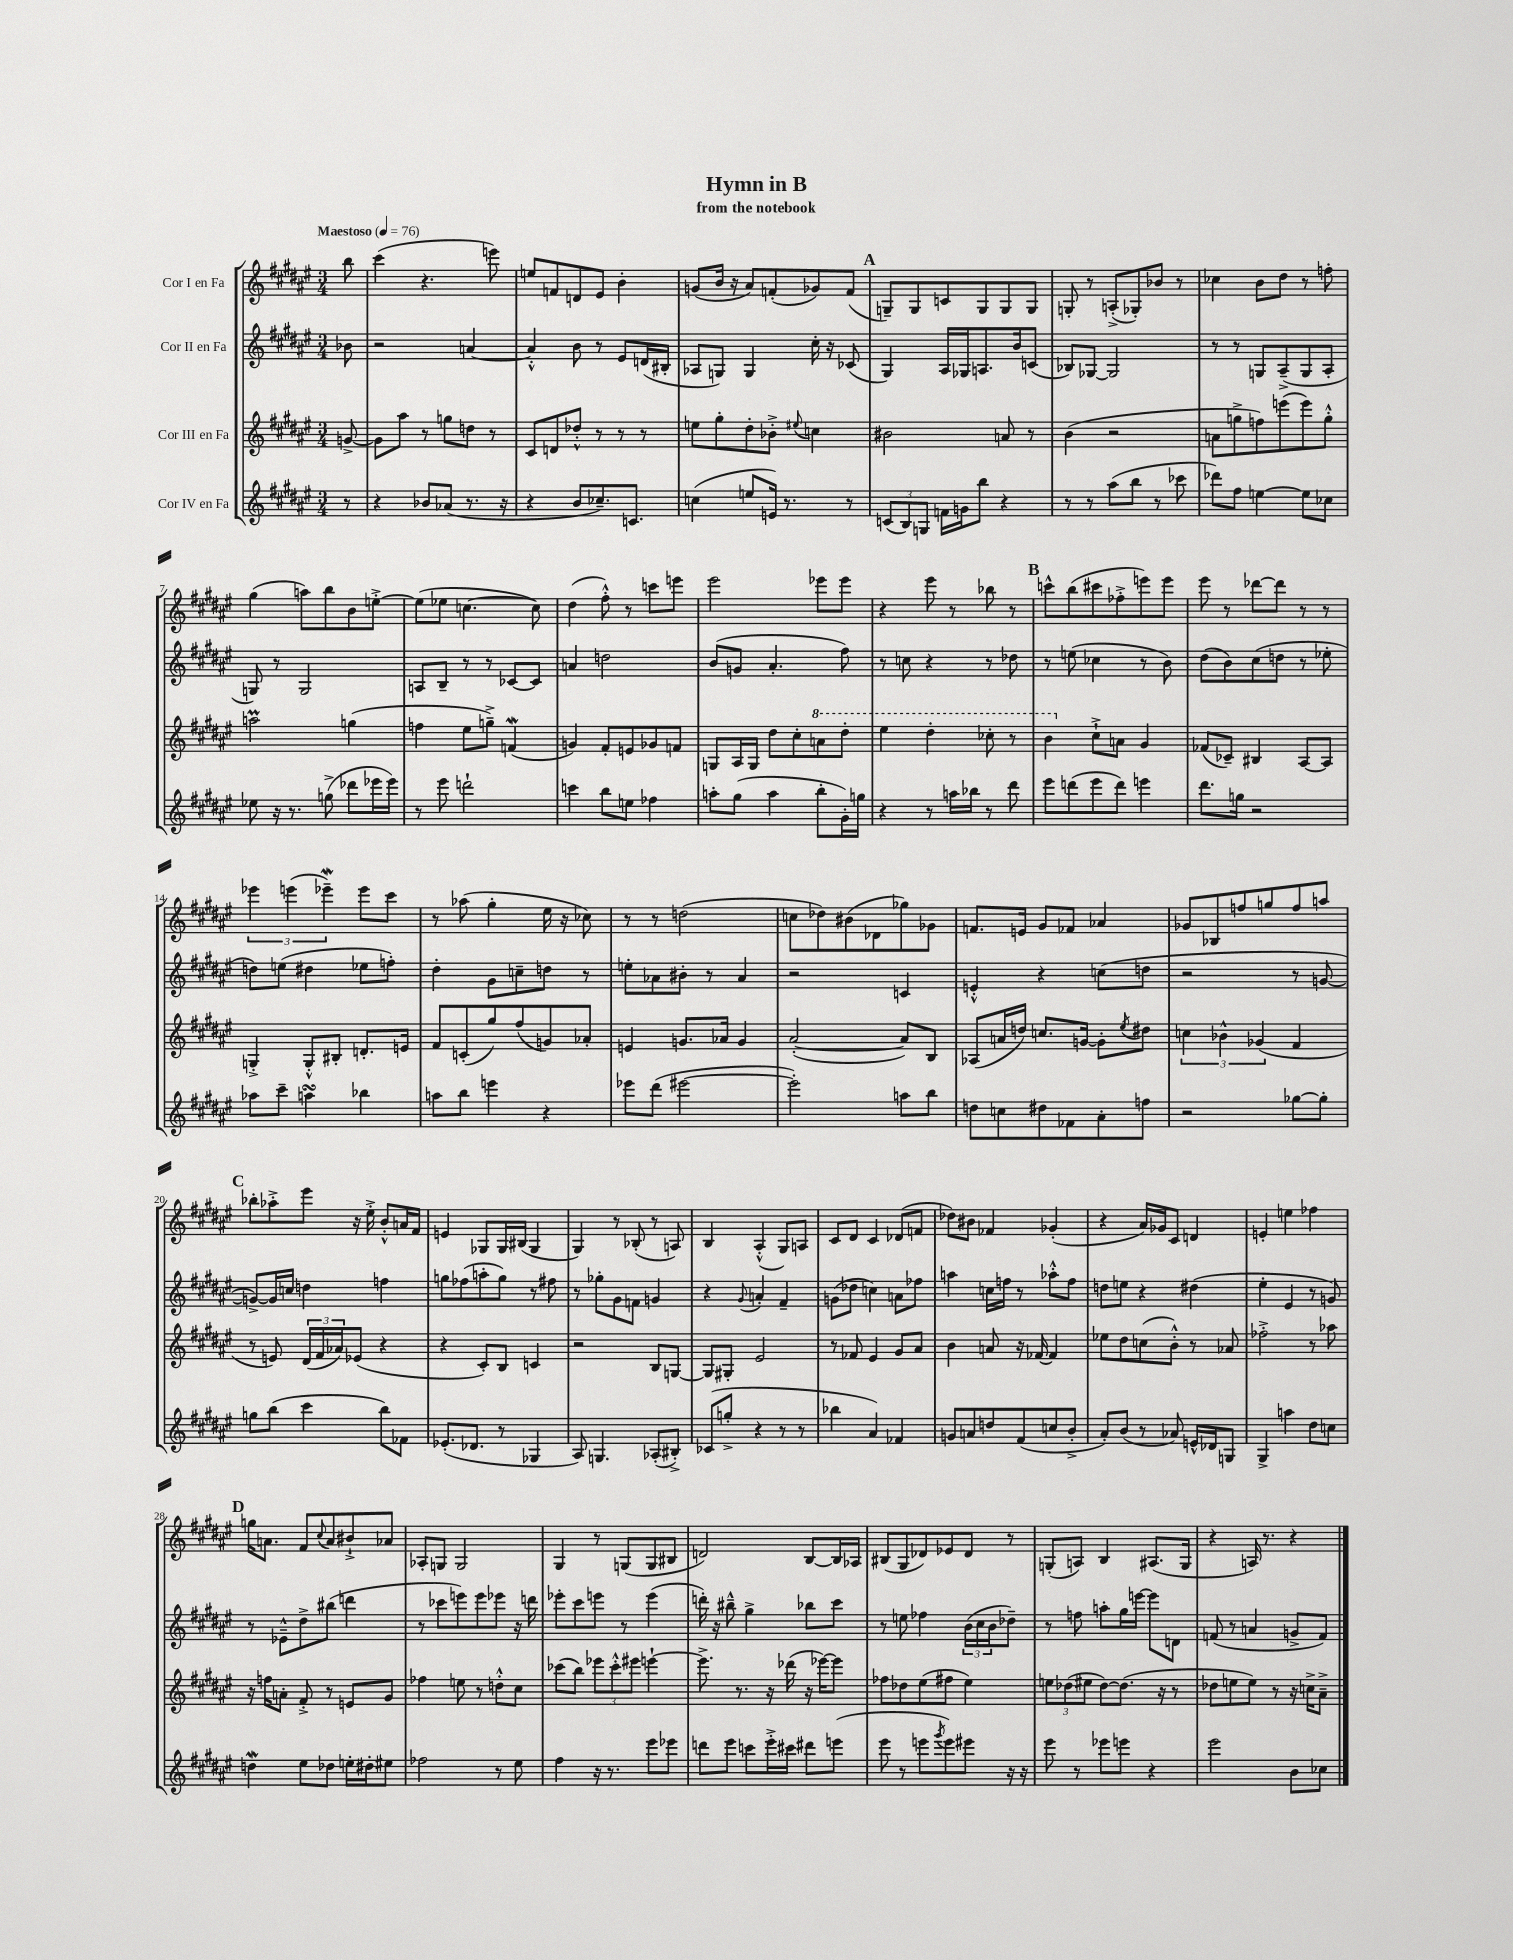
\header { title = "Hymn in B" subtitle = "from the notebook" }
<<
\new StaffGroup <<
\new Staff = "s0" \with { instrumentName = "Cor I en Fa" } {
    \clef treble \key fis \major \numericTimeSignature \time 3/4 \partial 8 \tempo "Maestoso" 4 = 76
    b''8 |
    cis'''4( r4. e'''8) |
    e''8 f'8 d'8 eis'8 b'4-. |
    g'8( b'16 r16 ais'8) f'8-.( ges'8) f'8( |
    \mark \markup { \bold "A" } g8--) g8 c'8 g8 g8 g8 |
    g8-. r8 a8-.->( ges8-.) bes'8 r8 |
    ces''4 b'8 dis''8 r8 f''8-. |
    gis''4( a''8) b''8 b'8 e''8~-.-> |
    e''8( ees''8 c''4.~ c''8) |
    dis''4( fis''8-.-^) r8 c'''8 e'''8 |
    eis'''2 ees'''8 ees'''8 |
    r4 eis'''8 r8 bes''8 r8 |
    \mark \markup { \bold "B" } c'''8-^ b''8( cis'''8 fes''8-.-> e'''8) e'''8 |
    eis'''8 r8 des'''8~ des'''8 r8 r8 |
    \tuplet 3/2 { ees'''4 e'''4( ees'''4--\mordent) } ees'''8 cis'''8 |
    r8 aes''8( gis''4-. eis''16 r16 ces''8) |
    r8 r8 d''2( |
    c''8 des''8) bis'8( des'8 ges''8) ges'8 |
    f'8. e'16 gis'8 fes'8 aes'4 |
    ges'8 bes8 f''8 g''8 f''8 a''8 |
    \mark \markup { \bold "C" } bes''8-. aes''8-.-> eis'''8 r16 eis''16-.-> b'8-.-^ a'16 fis'16 |
    e'4 ges8 ges16 bis16( ges4 |
    gis4) r8 bes8-.( r8 a8) |
    b4 ais4-.-^( gis8) a8 |
    cis'8 dis'8 cis'4 des'8( f'8 |
    des''8) bis'8 fes'4 ges'4-.( |
    r4 ais'16) ges'16 cis'8 d'4 |
    e'4-. e''4 fes''4 |
    \mark \markup { \bold "D" } g''16 a'8. fis'8 \appoggiatura { cis''8 } a'8 bis'8-!-> aes'8 |
    aes8-. g8 g2 |
    gis4 r8 g8( g8 bis8 |
    d'2) b8~ b16 aes16 |
    bis8( gis8 des'8) ees'8 des'8 r8 |
    g8-.( a8) b4 ais8.( g16 |
    r4 a16) r8. r4 \bar "|." |
}
\new Staff = "s1" \with { instrumentName = "Cor II en Fa" } {
    \clef treble \key fis \major \numericTimeSignature \time 3/4 \partial 8
    bes'8 |
    r2 a'4~ |
    a'4-.-^ b'8 r8 eis'8 d'16( bis16-. |
    aes8 g8) g4 cis''16-. r16 ces'8( |
    \mark \markup { \bold "A" } gis4) ais16 ges16 a8. b'16 c'8( |
    bes8) ges8~ ges2 |
    r8 r8 g8 ais8--->( g8 ais8-. |
    g8) r8 g2 |
    a8 b8-- r8 r8 ces'8~ ces'8 |
    a'4 d''2 |
    b'8( g'8 ais'4.-. fis''8) |
    r8 c''8 r4 r8 des''8 |
    \mark \markup { \bold "B" } r8 e''8( ces''4 r8 b'8) |
    dis''8( b'8) cis''8( d''8 r8 ees''8-. |
    d''8) e''8( dis''4 ees''8 f''8-.) |
    dis''4-. gis'8 c''8-- d''8 r8 |
    e''8-. aes'8 bis'8-. r8 aes'4 |
    r2 c'4 |
    e'4-.-^ r4 c''8( d''8 |
    r2 r8 g'8~ |
    \mark \markup { \bold "C" } g'8~->) g'16 c''16 d''4 f''4 |
    g''8 fes''8( a''8-. g''8) r8 fis''8 |
    r8 ges''8-. gis'8 f'8 g'4 |
    r4 \appoggiatura { gis'8 } a'4-. fis'4-- |
    g'8( des''8 c''4) a'8 fes''8 |
    a''4 c''16 f''16 r8 aes''8-.-^ f''8 |
    d''8 e''8 r4 dis''4( |
    eis''4-. eis'4 r8 g'8) |
    \mark \markup { \bold "D" } r8 ees'8---^ dis''8-> bis''8( d'''4 |
    r8 ces'''8 e'''8) e'''8 ees'''8 r16 d'''16 |
    ees'''8-. cis'''8 e'''8 r8 e'''4( |
    d'''16-.) r16 bis''8---^ gis''4-> bes''8 cis'''8 |
    r8 e''8 fes''4 \tuplet 3/2 { b'16( cis''16 b'16 } des''8--) |
    r8 f''8 a''8-. gis''16 e'''16~ e'''8 d'8 |
    f'8( r8 a'4 g'8-> f'8) \bar "|." |
}
\new Staff = "s2" \with { instrumentName = "Cor III en Fa" } {
    \clef treble \key fis \major \numericTimeSignature \time 3/4 \partial 8
    g'8~-> |
    g'8 ais''8 r8 g''8 d''8 r8 |
    cis'8 d'8 des''8-.-^ r8 r8 r8 |
    e''8 gis''8-. dis''8-. bes'8-.-> \appoggiatura { eis''8 } c''4 |
    \mark \markup { \bold "A" } bis'2 a'8 r8 |
    b'4( r2 |
    a'8 g''8-> f''8) e'''8( e'''8) g''8-.-^ |
    a''2\prall g''4( |
    f''4 eis''8 g''8--->) f'4\mordent( |
    g'4) fis'8-. e'8 ges'8 f'8 |
    g8 ais16 g16 dis''8 cis''8-. \ottava #1 a''8 dis'''8-. |
    eis'''4 dis'''4-. ces'''8-. r8 |
    \mark \markup { \bold "B" } b''4 \ottava #0 cis''8-!-> a'8 gis'4 |
    fes'8( ces'8--) bis4 ais8~ ais8 |
    g4-.-> g8-.-^ bis8-. d'8.-. e'16 |
    fis'8 c'8-.( gis''8) fis''8( g'8) aes'8-. |
    e'4 g'8. aes'16 g'4 |
    ais'2~-.( ais'8) b8 |
    aes8( a'16 d''16) c''8. g'16~ g'8-. \acciaccatura { eis''8 } dis''8 |
    \tuplet 3/2 { c''4 bes'4-^ ges'4( } fis'4 |
    \mark \markup { \bold "C" } r8 e'8) \tuplet 3/2 { dis'16( fis'16 aes'16) } ees'8( r4 |
    r4 cis'8-.) b8 c'4 |
    r2 b8 g8~ |
    g8 gis8-. eis'2 |
    r8 fes'8 eis'4 gis'8 ais'8 |
    b'4 a'8 r16 fes'16~ fes'4 |
    ees''8 dis''8 c''8( b'8-.-^) r8 aes'8 |
    fes''2-.-> r8 aes''8 |
    \mark \markup { \bold "D" } r16 f''16 a'8-. fis'8-.-> r8 e'8 gis'8 |
    fes''4 e''8 r8 d''8-.-^ cis''8 |
    ces'''8( b''8) \tuplet 3/2 { ees'''8 ces'''8-.-^ eis'''8 } e'''4~-! |
    e'''8.-> r8. r16 des'''16( r16 ees'''16~) ees'''8 |
    fes''8 des''8 eis''8( fis''8 eis''4) |
    \tuplet 3/2 { e''8 des''8( eis''8 } des''8~) des''8.( r16 r8 |
    des''8 e''8 e''8) r8 r16 c''16-> ais'8---> \bar "|." |
}
\new Staff = "s3" \with { instrumentName = "Cor IV en Fa" } {
    \clef treble \key fis \major \numericTimeSignature \time 3/4 \partial 8
    r8 |
    r4 bes'8 aes'8( r8. r16 |
    r4 b'8 ces''8.--) c'8. |
    c''4( e''8 e'16) r8. r8 |
    \mark \markup { \bold "A" } \tuplet 3/2 { c'8( b8) g8 } f'16 g'16 b''8 r4 |
    r8 r8 ais''8( b''8 r8 ces'''8 |
    des'''8) fis''8 e''4~ e''8 ces''8 |
    ees''8 r16 r8. g''8->( des'''8 ees'''16 ees'''16) |
    r8 eis'''8 d'''2-! |
    c'''4 b''8 e''8 fes''4 |
    a''8-. gis''8( a''4 b''8-. gis'16-.) g''16 |
    r4 r8 a''16 bes''16 r8 dis'''8 |
    \mark \markup { \bold "B" } eis'''8 d'''8( eis'''8 d'''8) e'''4 |
    dis'''8. g''16 r2 |
    aes''8 cis'''8-- a''4\turn bes''4 |
    a''8 b''8 e'''4 r4 |
    ees'''8 dis'''8( eis'''2~ |
    eis'''2-.) a''8 b''8 |
    d''8 c''8 dis''8 fes'8 ais'8-. f''8 |
    r2 ges''8~ ges''8-. |
    \mark \markup { \bold "C" } g''8 b''8( cis'''4 b''8) fes'8 |
    ees'8.-.( des'8. r8 ges4 |
    ais8) g4. aes8-.( bis8-.->) |
    ces'8( g''8-.-> r4 r8 r8 |
    bes''4 ais'4) fes'4 |
    g'8 a'8 d''8 fis'8( c''8 b'8-.-> |
    ais'8-.) b'8( r8 aes'8) e'16-^ des'16 g8 |
    gis4-> a''4 dis''8 c''8 |
    \mark \markup { \bold "D" } d''4\mordent eis''8 des''8 e''16-. dis''16-. eis''8 |
    fes''2 r8 eis''8 |
    fis''4 r16 r8. eis'''8 ees'''8 |
    d'''8 eis'''8 c'''8 eis'''16-.-> cis'''16 dis'''8 e'''8( |
    eis'''8 r8 e'''8 \acciaccatura { gis'''8 } e'''8) eis'''8 r16 r16 |
    eis'''8 r8 ees'''8 e'''8 r4 |
    eis'''2 b'8 ces''8 \bar "|." |
}
>>
>>
